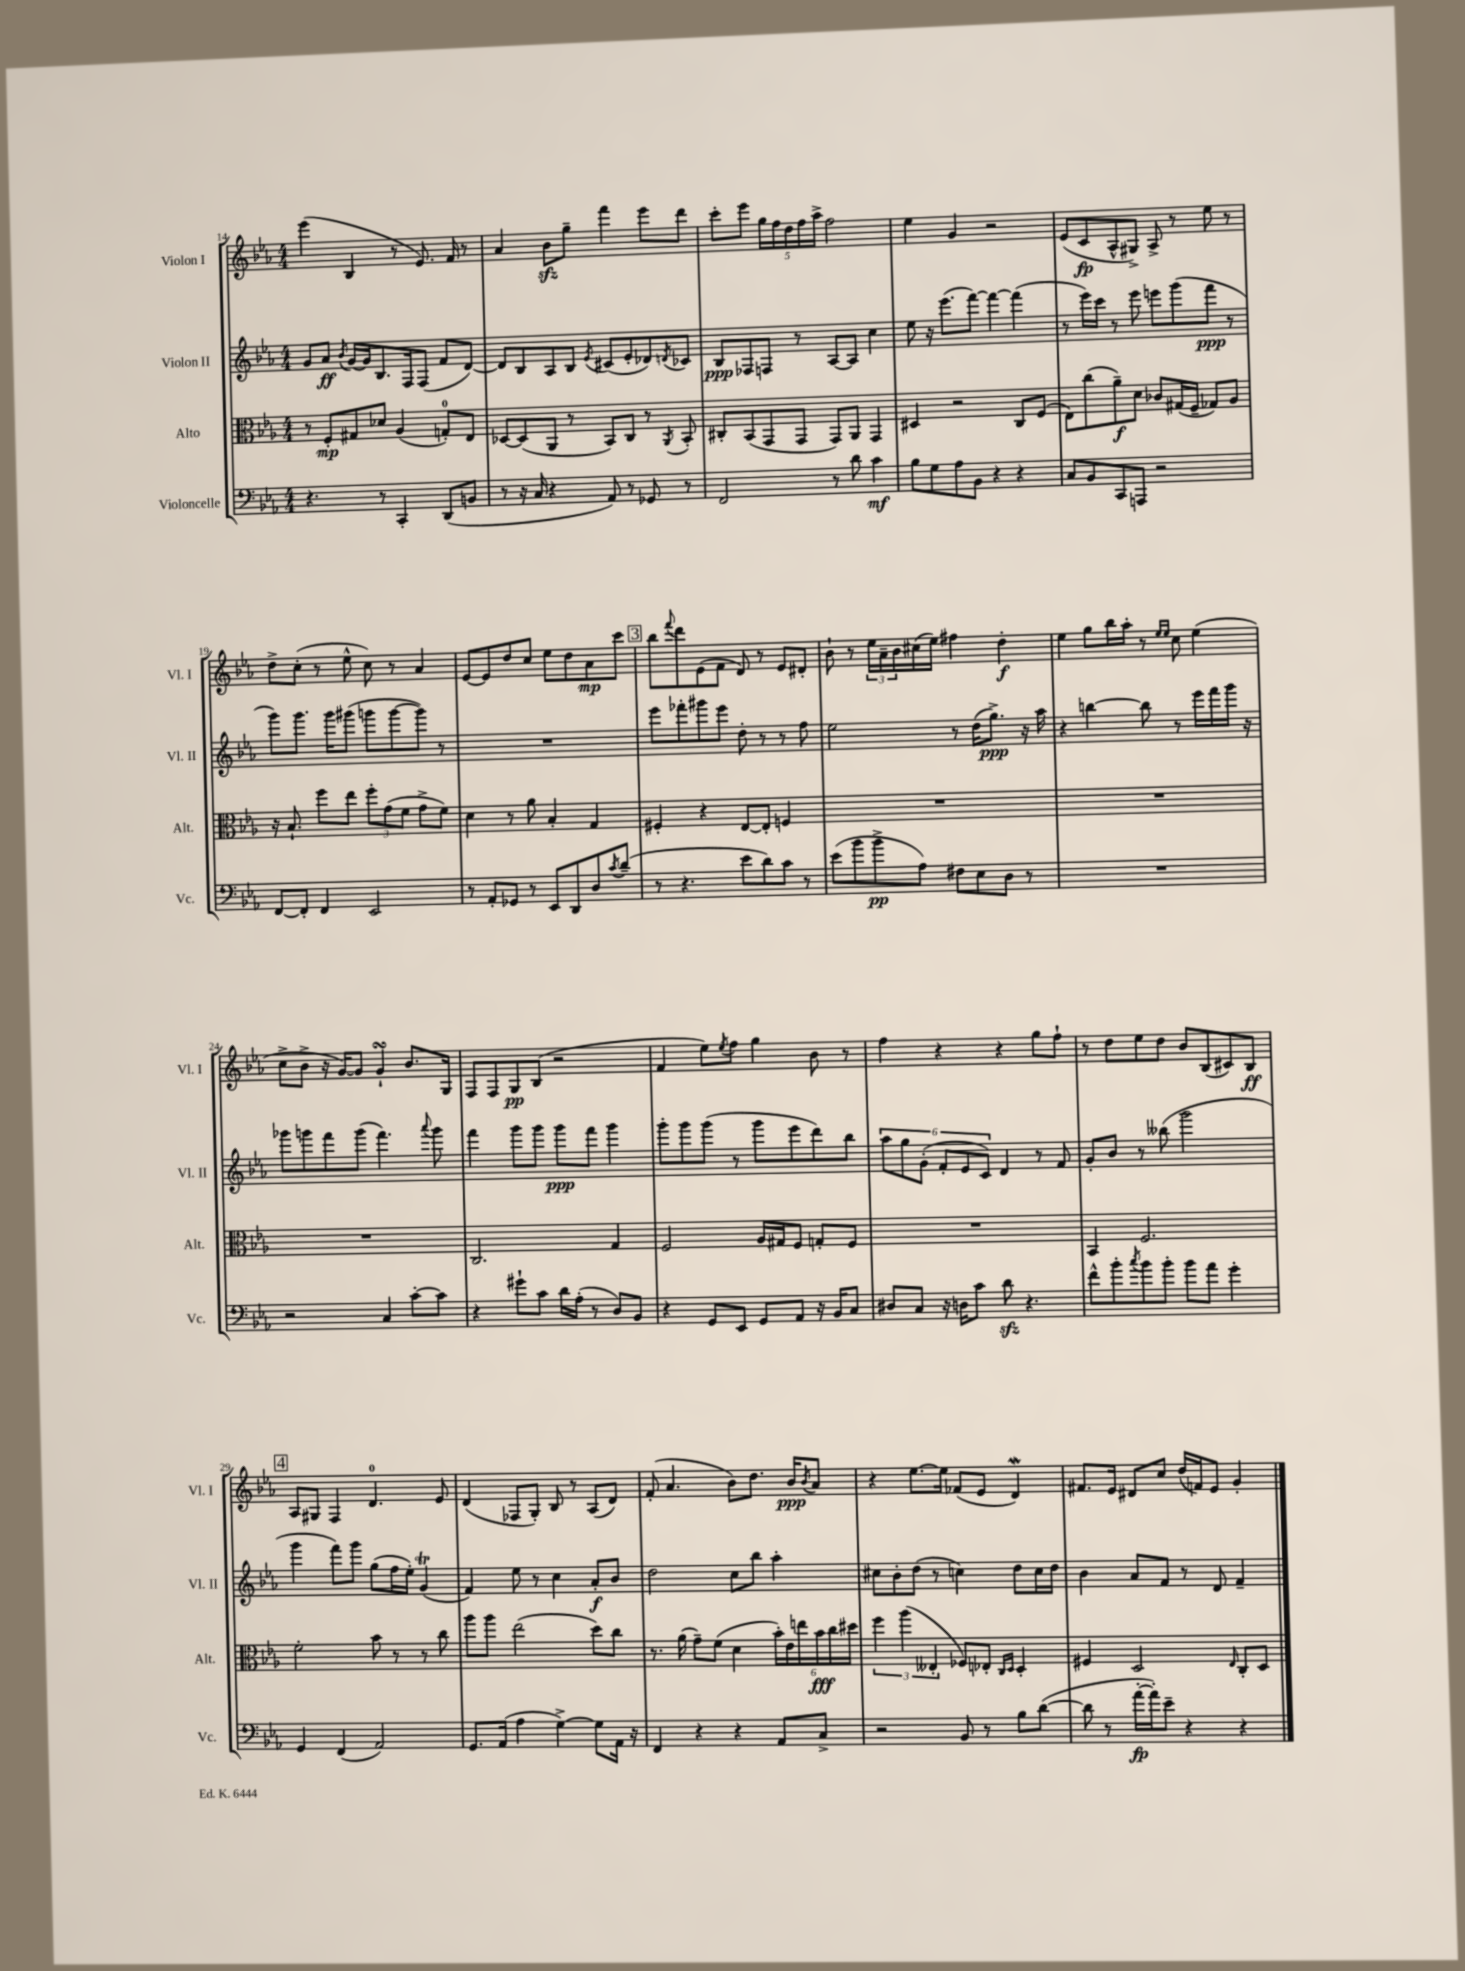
<<
\new StaffGroup <<
\new Staff = "s0" \with { instrumentName = "Violon I" shortInstrumentName = "Vl. I" } {
    \clef treble \key ees \major \numericTimeSignature \time 4/4
    ees'''4( bes4 r8 ees'8.) f'16 r8 |
    aes'4 bes'8\sfz g''8-- f'''4 ees'''8 d'''8 |
    c'''8-. ees'''8 \tuplet 5/4 { g''16 f''16 d''16 f''16 aes''16-> } f''2 |
    ees''4 g'4 r2 |
    ees'8( c'8\fp aes8-^ gis8->) aes8-> r8 ees''8 r8 |
    d''8-> c''8-.( r8 ees''8-^ c''8) r8 aes'4 |
    ees'8~ ees'8 d''8 c''8 ees''8 d''8 aes'8\mp c'''8 |
    \mark \markup { \box "3" } bes''8 \appoggiatura { f'''8 } d'''8 ees'8( f'8 d'8) r8 ees'8 dis'8-. |
    bes'8-! r8 \tuplet 3/2 { ees''16 aes'16-- bes'16 } cis''16( ees''16) fis''4 d''4-.\f |
    ees''4 g''8 bes''16 aes''16-. r8 \grace { ees''16 ees''16 } c''8 ees''4( |
    c''8-> bes'8-> r16 g'16~) g'8 g'4-!\turn bes'8. g16 |
    f8 f8 g8\pp bes8( r2 |
    f'4 ees''8) \acciaccatura { ees''8 } f''8 g''4 bes'8 r8 |
    f''4 r4 r4 g''8 f''8-! |
    r8 d''8 ees''8 d''8 bes'8 bes8( cis'8) bes8\ff |
    \mark \markup { \box "4" } aes8 gis8 f4 d'4.-0 ees'8 |
    d'4( fes8 g8-.) bes8 r8 aes8( d'8) |
    f'8-.( aes'4. bes'8) d''8. bes'16\ppp \acciaccatura { bes'8 } aes'8 |
    r4 ees''8.~ ees''16 fes'8( ees'8 d'4\mordent) |
    fis'8. ees'16 dis'8 c''8 d''16( f'16) ees'8 g'4-. \bar "|." |
}
\new Staff = "s1" \with { instrumentName = "Violon II" shortInstrumentName = "Vl. II" } {
    \clef treble \key ees \major \numericTimeSignature \time 4/4
    g'8 aes'8\ff \acciaccatura { bes'8 } g'16~ g'16 bes8. f16 f8( f'8 d'8~) |
    d'8 bes8 aes8 bes8 \acciaccatura { ees'8 } cis'8( ees'8-. des'8) \acciaccatura { d'8 } ces'8 |
    bes8\ppp fes8 f8 r8 aes8~ aes8 c''4 |
    ees''8 r16 ees'''8.( f'''8~) f'''4~ f'''4( |
    r8 ees'''16) c'''16 r8 ees'''8 e'''8 g'''8( f'''8\ppp r8 |
    g'''8) g'''8. g'''16 gis'''8( g'''8 g'''8~ g'''8) r8 |
    R1 |
    \mark \markup { \box "3" } ees'''8 fes'''8-. gis'''8 ees'''8 d''8-. r8 r8 f''8 |
    ees''2 r8 d''16( g''8.->\ppp) r16 aes''16 |
    r4 b''4~ b''8 r8 ees'''16 f'''16 g'''16 r16 |
    ges'''8 g'''8 f'''8 g'''8( f'''4.) \appoggiatura { aes'''8 } g'''8 |
    f'''4 g'''8 g'''8 g'''8\ppp f'''8 g'''4 |
    g'''8-. g'''8 g'''8( r8 g'''8 ees'''8 d'''8) bes''8 |
    \tuplet 6/4 { aes''8 g''8 g'8-.( f'8-. ees'8 c'8) } d'4 r8 f'8 |
    g'8-. bes'8 r8 beses''8( g'''2 |
    \mark \markup { \box "4" } g'''4 f'''8) g'''8 g''8( f''16 ees''16-.) g'4\trill( |
    f'4) ees''8 r8 c''4 aes'8-.\f bes'8 |
    d''2 c''8 bes''8 aes''4-. |
    cis''8 bes'8-. d''8( r8 c''4) d''8 c''16 d''16 |
    bes'4 aes'8 f'8 r8 d'8 f'4-- \bar "|." |
}
\new Staff = "s2" \with { instrumentName = "Alto" shortInstrumentName = "Alt." } {
    \clef alto \key ees \major \numericTimeSignature \time 4/4
    r8 f8-.\mp gis8 des'8 aes4( g8-0-.) ees8 |
    des8~ des8( aes,8 r8 bes,8) c8 r8 \acciaccatura { aes,8 } bes,8-. |
    cis8-. bes,8( g,8 g,8 g,8) aes,8 g,4 |
    dis4 r2 c8 f8( |
    ees8) c''8( aes'8--\f) d'8 ces'8 gis16( f16-- ges8) aes8 |
    r16 bes8.-! f''8 ees''8 \tuplet 3/2 { f''8-. g'8( f'8 } g'8-> f'8) |
    d'4 r8 aes'8 bes4-. g4 |
    \mark \markup { \box "3" } fis4-. r4 ees8~ ees8-. f4 |
    R1 |
    R1 |
    R1 |
    c2. g4 |
    f2 aes16 gis16 f8 g8-. f8 |
    R1 |
    bes,4 f2. |
    \mark \markup { \box "4" } f'2-. bes'8 r8 r8 c''8 |
    aes''8 aes''8 ees''2( d''8) c''8 |
    r8. aes'16( g'8--) f'8( d'4 \tuplet 6/4 { bes'16-.) ees'16 e''16 bes'16\fff c''16 dis''16 } |
    \tuplet 3/2 { f''4 aes''4( eeses4-. } fes8) ees8-. \grace { c16 d16 } d4-. |
    fis4 d2 \grace { ees16 } c8-. d8 \bar "|." |
}
\new Staff = "s3" \with { instrumentName = "Violoncelle" shortInstrumentName = "Vc." } {
    \clef bass \key ees \major \numericTimeSignature \time 4/4
    r4. r8 c,4-. d,8( b,8 |
    r8 r16 c16 r4 aes,8) r8 ges,8 r8 |
    f,2 r8 d'8 c'4\mf |
    bes8 g8 aes8 bes,8 r4 r4 |
    c8 bes,8 c,8 a,,8 r2 |
    f,8~ f,8-. f,4 ees,2 |
    r8 aes,8-. ges,8 r8 ees,8 d,8 d8 \acciaccatura { c'8 } d'8--( |
    \mark \markup { \box "3" } r8 r4. ees'8 d'8) c'8 r8 |
    ees'8( bes'8 bes'8->\pp aes8) fis8 ees8 d8 r8 |
    R1 |
    r2 c4 c'8~-. c'8 |
    r4 gis'8-! c'8 d'16 aes16-.( r8 d8) bes,8 |
    r4 g,8 ees,8 g,8 aes,8 r16 bes,16 c8 |
    dis8 c8 r16 d16 c'8 d'8\sfz r4. |
    f'8-^ bes'8-. \acciaccatura { c''8 } bes'8 bes'8-. bes'8 aes'8 g'4-. |
    \mark \markup { \box "4" } g,4 f,4( aes,2) |
    g,8. aes,16( aes4 g4~->) g8 aes,16 r16 |
    f,4 r4 r4 aes,8 c8-> |
    r2 bes,8 r8 bes8 d'8~( |
    d'8 r8 aes'16~-.\fp aes'16-.) ees'8-- r4 r4 \bar "|." |
}
>>
>>
\layout { \context { \Score currentBarNumber = #14 } }
